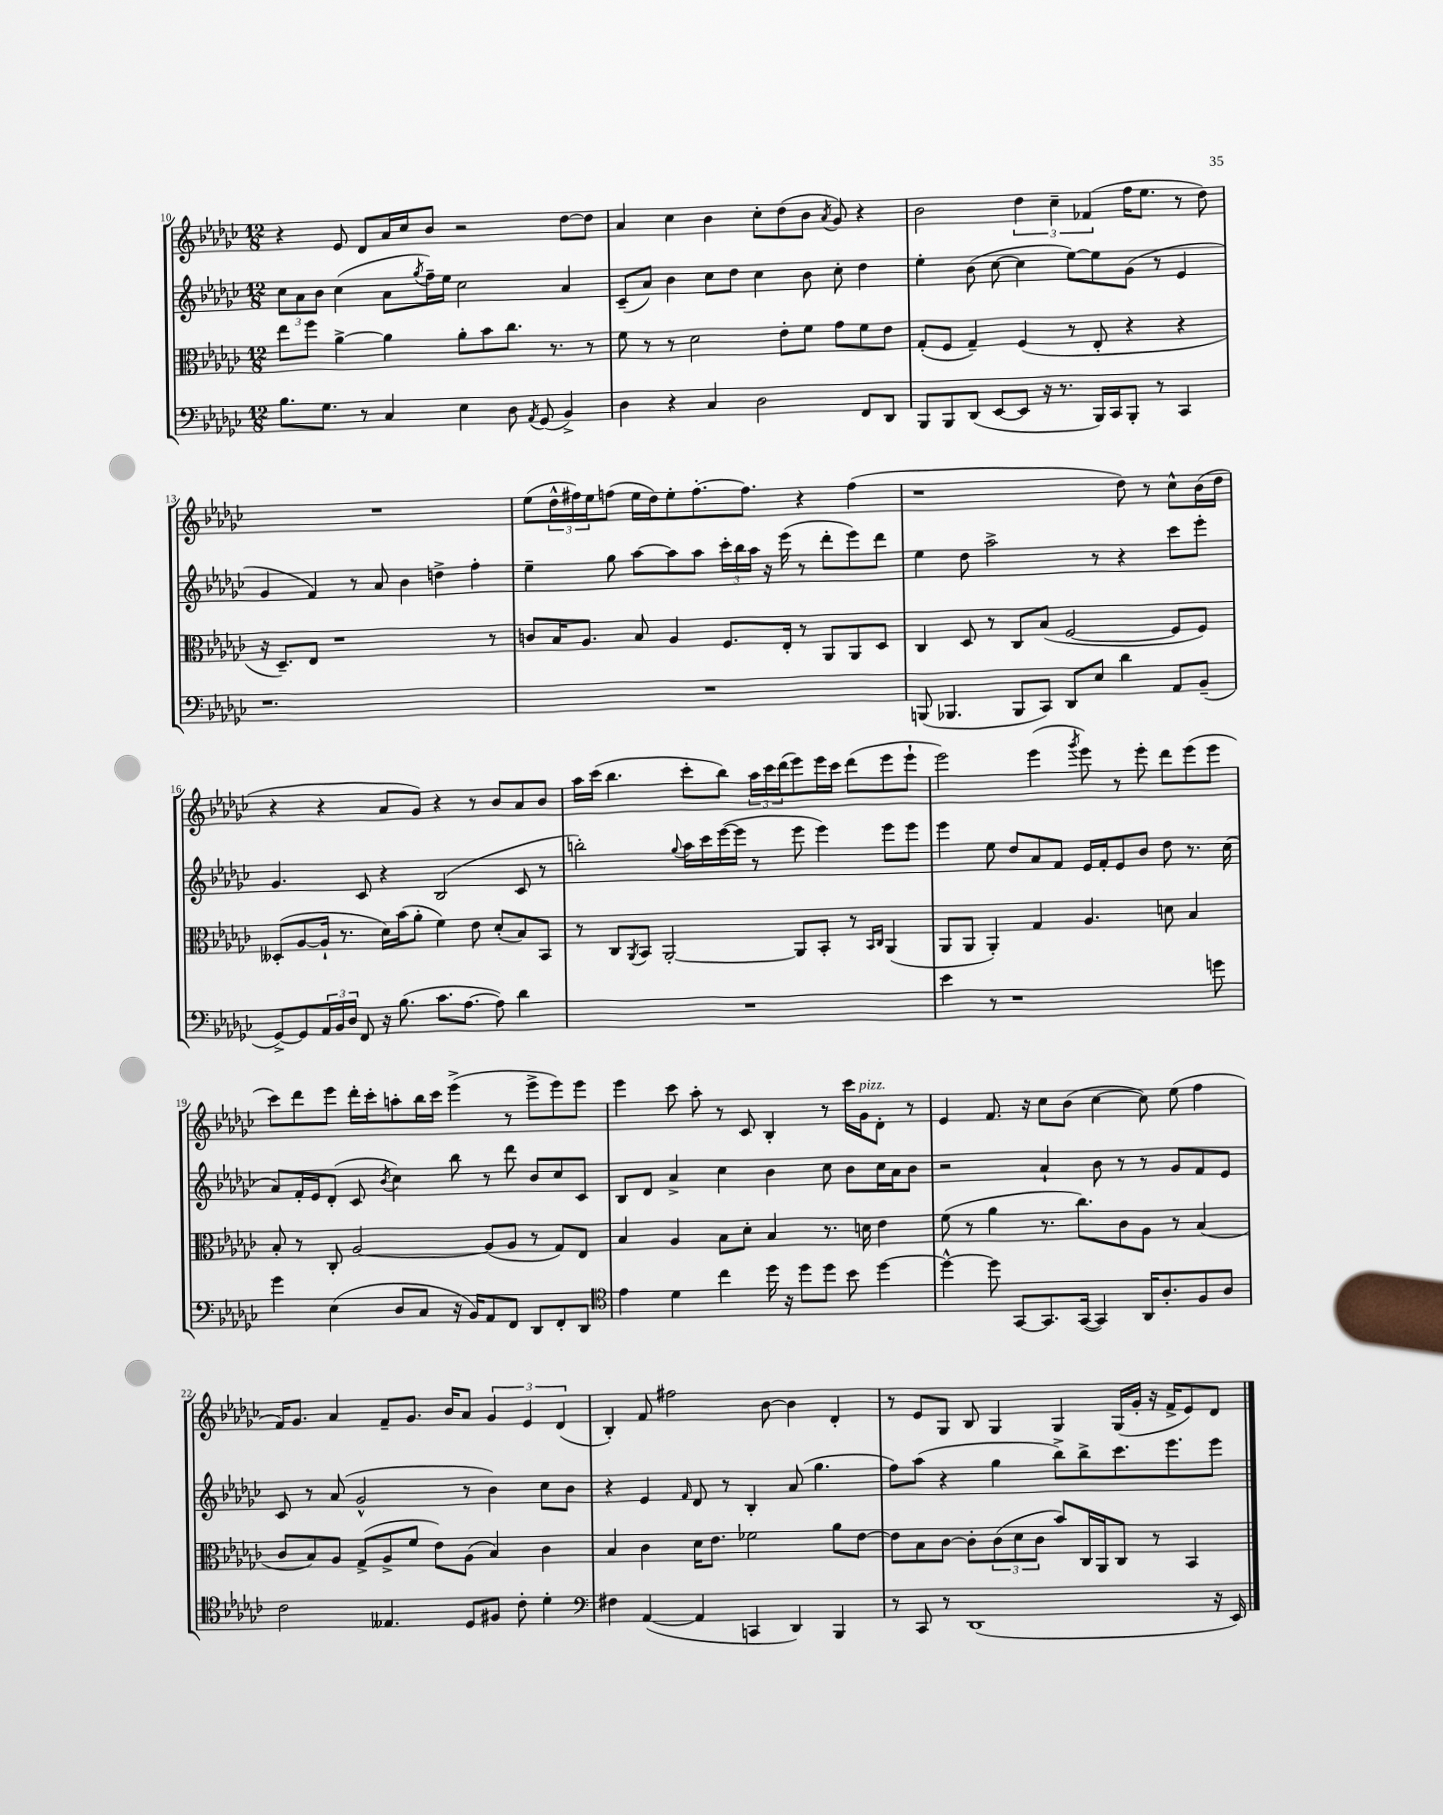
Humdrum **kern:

**kern	**kern	**kern	**kern
*part4	*part3	*part2	*part1
*staff4	*staff3	*staff2	*staff1
*clefF4	*clefC3	*clefG2	*clefG2
*k[b-e-a-d-g-c-]	*k[b-e-a-d-g-c-]	*k[b-e-a-d-g-c-]	*k[b-e-a-d-g-c-]
*M12/8	*M12/8	*M12/8	*M12/8
=10	=10	=10	=10
8.B-\L	8ee-\L	12cc-\L	4r
.	.	12a-\	.
.	8ff\J	.	.
.	.	12b-\J	.
8.G-\J	.	.	.
.	[4a-^\	(4cc-\	8e-/
8r	.	.	8d-/L
4C-/	4a-\]	8a-\L	16a-/L
.	.	.	16cc-/J
.	.	8qgg-/	.
.	.	16ff~\L)	8b-/J
.	.	16ee-\JJ	.
4E-\	8a-'\L	2cc-\	2r
.	8b-\	.	.
8D-\	8.cc-\J	.	.
8qAA-/	.	.	.
(8GG-/	.	.	.
.	8.r	.	.
4BB-^/)	.	4a-/	[8dd-\L
.	8r	.	8dd-\J]
=11	=11	=11	=11
4D-\	8f\	(8c-~/L	4a-/
.	8r	8a-/J)	.
4r	8r	4b-\	4cc-\
.	2d-\	.	.
4C-/	.	8cc-\L	4b-\
.	.	8dd-\J	.
2D-\	.	4cc-\	8cc-'\L
.	8e-'\L	.	(8dd-\
.	8f\J	8b-\	8b-\J
.	.	.	8qa-/
.	8g-\L	8cc-'\	8g-/)
8FF/L	8f\	4dd-\	4r
8DD-/J	8e-\J	.	.
=12	=12	=12	=12
8BBB-/L	(8G-'/L	4ee-'\	2b-\
8BBB-/	8F/J	.	.
(8DD-/J	4G-~/)	(8b-\	.
[8EE-/L	.	[8cc-\	.
8EE-/J]	(4F/	4cc-\]	6dd-\
16r	.	.	.
.	.	.	6cc-~\
8.r	.	.	.
.	8r	[8ee-\L)	.
.	.	.	(6f-X/
16BBB-/LL)	8E-'/	8ee-\]	.
16CC-/J	.	.	.
8BBB-'/J	4r	(8g-\J	16ff\KL
.	.	.	8.ee-\J
8r	.	8r	.
4CC-/	4r	4e-/	8r
.	.	.	8dd-\)
!!LO:LB:g=z
=13	=13	=13	=13
1.r	16r	4g-/	1.r
.	8.D-~/L)	.	.
.	8E-/J	4f/)	.
.	1r	.	.
.	.	8r	.
.	.	8a-/	.
.	.	4b-\	.
.	.	4ddn^\	.
.	.	4ff'\	.
.	8r	.	.
=14	=14	=14	=14
1.r	8cn/L	4ee-~\	(8ee-\L
.	16B-/K	.	24dd-^^\L
.	.	.	24ff#X\)
.	8.A-/J	.	.
.	.	.	24ee-\J
.	.	8gg-\	(8ffn\J
.	8B-/	[8aa-\L	16ee-\LL
.	.	.	16dd-\J)
.	4A-/	8aa-\]	8ee-'\
.	.	8aa-\J	[8.ff'\
.	8.F/L	24ccc-'\LL	.
.	.	24bb-\	.
.	.	.	8.ff\J]
.	.	24aa-\JJ	.
.	.	16r	.
.	16E-'/Jk	(16eee-\	.
.	8r	8r	4r
.	8AA-/L	8ddd-'\L	.
.	8AA-/	8eee-\)	(4ff\
.	8D-/J	8ddd-\J	.
=15	=15	=15	=15
(8BBBn/	4C-/	4ee-\	1r
4.BBB-X/	.	.	.
.	8D-/	8dd-\	.
.	8r	2aa-^\	.
8BBB-/L	8C-/L	.	.
8CC-/J)	(8B-/J	.	.
8DD-/L	[2F/	.	.
8E-/J	.	8r	.
4d-\	.	4r	8dd-\)
.	.	.	8r
8AA-/L	8F/L]	8ccc-\L	8cc-^^\L
(8BB-~/J	8F/J)	8eee-'\J	(16b-\L
.	.	.	16dd-\JJ
!!LO:LB:g=z
=16	=16	=16	=16
[8GG-^/L)	(8D--X'/L	4.g-/	4r
8GG-/]	[8A-/	.	.
24AA-/L	16A-`/Jk]	.	4r
24BB-/	.	.	.
.	8.r	.	.
24D-/JJ	.	.	.
8FF/	.	8c-/	.
16r	16d-\LL)	4r	8a-/L
(8.B-\	(16b-\J	.	.
.	8a-'\J	.	8g-/J)
8.c-\L	4f\)	(2B-/	4r
[8.A-\J	.	.	.
.	8e-\	.	8r
8A-\])	(8d-'/L	.	8b-/L
4d-\	8B-/)	8c-/	8a-/
.	8BB-/J	8r	8b-/J
=17	=17	=17	=17
1.r	8r	2bbn'\)	16aa-\LL
.	.	.	(16ccc-\JJ
.	8C-/L	.	4.bb-\
.	8qAA-/	.	.
.	8BB-/J	.	.
.	[2AA-'/	.	.
.	.	8qqgg-/	.
.	.	16aa-\LL	8ccc-'\L
.	.	16ccc-\	.
.	.	([16eee-\	8bb-\J)
.	.	16eee-\JJ]	.
.	.	8r	24aa-\LL
.	.	.	24ccc-\
.	.	.	(24ddd-\J
.	8AA-/L]	8eee-\	8eee-\)
.	8BB-'/J	4eee-\)	16eee-\L
.	.	.	16ccc-\JJ
.	8r	.	(8ddd-\L
.	16qqBB-/LL	.	.
.	16qqC-/JJ	.	.
.	(4AA-/	8eee-\L	8eee-\
.	.	8eee-\J	8eee-`\J
=18	=18	=18	=18
4e-\	8AA-/L	4eee-\	2eee-\)
.	8AA-/J	.	.
8r	4AA-'/)	8ee-\	.
1r	.	8dd-/L	.
.	4G-/	8a-/	(4eee-\
.	.	8f/J	.
.	.	.	8qggg-/
.	4.A-/	16e-/LL	8eee-\)
.	.	16f'/J	.
.	.	8e-/	8r
.	.	8b-/J	8eee-'\
.	8dn\	8dd-\	8ddd-\L
.	4B-/	8.r	(8eee-\
8gn\	.	.	8eee-\J
.	.	(16cc-\	.
!!LO:LB:g=z
=19	=19	=19	=19
4g-\	8B-'/	8a-/L)	8ccc-\L)
.	8r	16f'/L	8ddd-\
.	.	16e-/J	.
(4E-\	8C-'/	(8d-'/J	8eee-\J
.	[2A-/	8c-/	16ddd-'\LL
.	.	.	16ccc-'\J
.	.	8qb-/	.
8D-/L	.	4cc-\)	8aan'\
8C-/J	.	.	16bb-\L
.	.	.	16ccc-\JJ
16r	.	8bb-\	(4eee-^\
16BB-/KL)	.	.	.
8AA-/	(8A-/L]	8r	.
8FF/J	8A-/J	8ddd-\	8r
8DD-/L	8r	8b-/L	8eee-^\L
8FF'/	8G-/L)	8cc-/	8eee-\)
8DD-/J	8E-/J	8c-/J	8eee-\J
=20	=20	=20	=20
*clefC4	*	*	*
4e-\	4B-/	8B-/L	4eee-\
.	.	8d-/J	.
4d-\	4A-/	4a-^/	8ccc-\
.	.	.	8aa-'\
4cc-\	8B-\L	4cc-\	8r
.	8d-'\J	.	8c-/
16dd-\	4B-/	4b-\	4B-'/
16r	.	.	.
8dd-\L	.	.	.
8dd-\J	8.r	8cc-\	8r
8b-\	.	8b-\L	16ccc-\LL
!	!	!	!LO:TX:a:i:t=pizz.
.	16dn\	.	16g-\J
[4dd-\	4e-\	16cc-\L	8d-'\J
.	.	16a-\J	.
.	.	8b-\J	8r
=21	=21	=21	=21
4dd-^^\_	(8f\	2r	4e-/
.	8r	.	.
8dd-\]	4a-\	.	8.f/
[8GG-/L	.	.	.
.	.	.	16r
8.GG-/]	8.r	4a-`/	8cc-\L
.	.	.	(8b-\J
([16GG-/Jk	8.cc-\L)	.	.
4GG-/])	.	8b-\	[4cc-\
.	8c-\	8r	.
16AA-/KL	8A-\J	8r	8cc-\])
8.A-'/	.	.	.
.	8r	8g-/L	(8ee-\
8F/	(4B-/	8f/	4ff\
8A-/J	.	8e-/J	.
!!LO:LB:g=z
=22	=22	=22	=22
2c-\	8c-/L	8c-/	16f/KL)
.	.	.	8.g-/J
.	8B-/)	8r	.
.	8A-/J	(8a-/	4a-/
.	(8G-^/L	2g-^^/	.
4.E--X/	8A-^/	.	8f~/L
.	8f/J	.	8.g-/J
.	8e-\L)	.	.
.	.	.	16b-/KL
8D-/L	(8A-\J	8r	8a-/J
8F#X/J	4B-/)	4b-\)	6g-/
8c-'\	.	.	.
.	.	.	6e-/
4d-'\	4c-\	8cc-\L	.
.	.	.	(6d-/
.	.	8b-\J	.
=23	=23	=23	=23
*clefF4	*	*	*
4F#X\	4B-/	4r	4B-'/)
([4AA-/	4c-\	4e-/	8f/
.	.	.	2ff#X\
.	.	16qqf/	.
4AA-/]	16d-\KL	8d-/	.
.	8.e-\J	.	.
.	.	8r	.
4CCn/	2f-X\	4B-'/	.
.	.	.	[8b-\
4DD-/)	.	(8a-/	4b-\]
.	.	4.gg-\	.
4BBB-/	8a-\L	.	4d-'/
.	[8e-\J	.	.
=24	=24	=24	=24
8r	8e-\L]	8ff\L)	8r
8CC-/	8B-\	(8aa-\J	8e-/L
8r	[8c-\J	4r	8G-/J
(1DD-	8c-'\L]	.	8B-/
.	(12c-\	4gg-\	4G-/
.	12d-\	.	.
.	12c-\J	.	.
.	8b-/L)	8bb-^\L)	4G-/
.	16C-/L	8bb-^\	.
.	16AA-/J	.	.
.	8C-/J	8.ccc-\	(16G-/LL
.	.	.	16g-'/JJ
.	8r	.	16r
.	.	8.eee-\	16f^/KL
.	4BB-/	.	8e-/)
16r	.	8eee-\J	8d-/J
16EE-/)	.	.	.
==	==	==	==
*-	*-	*-	*-
